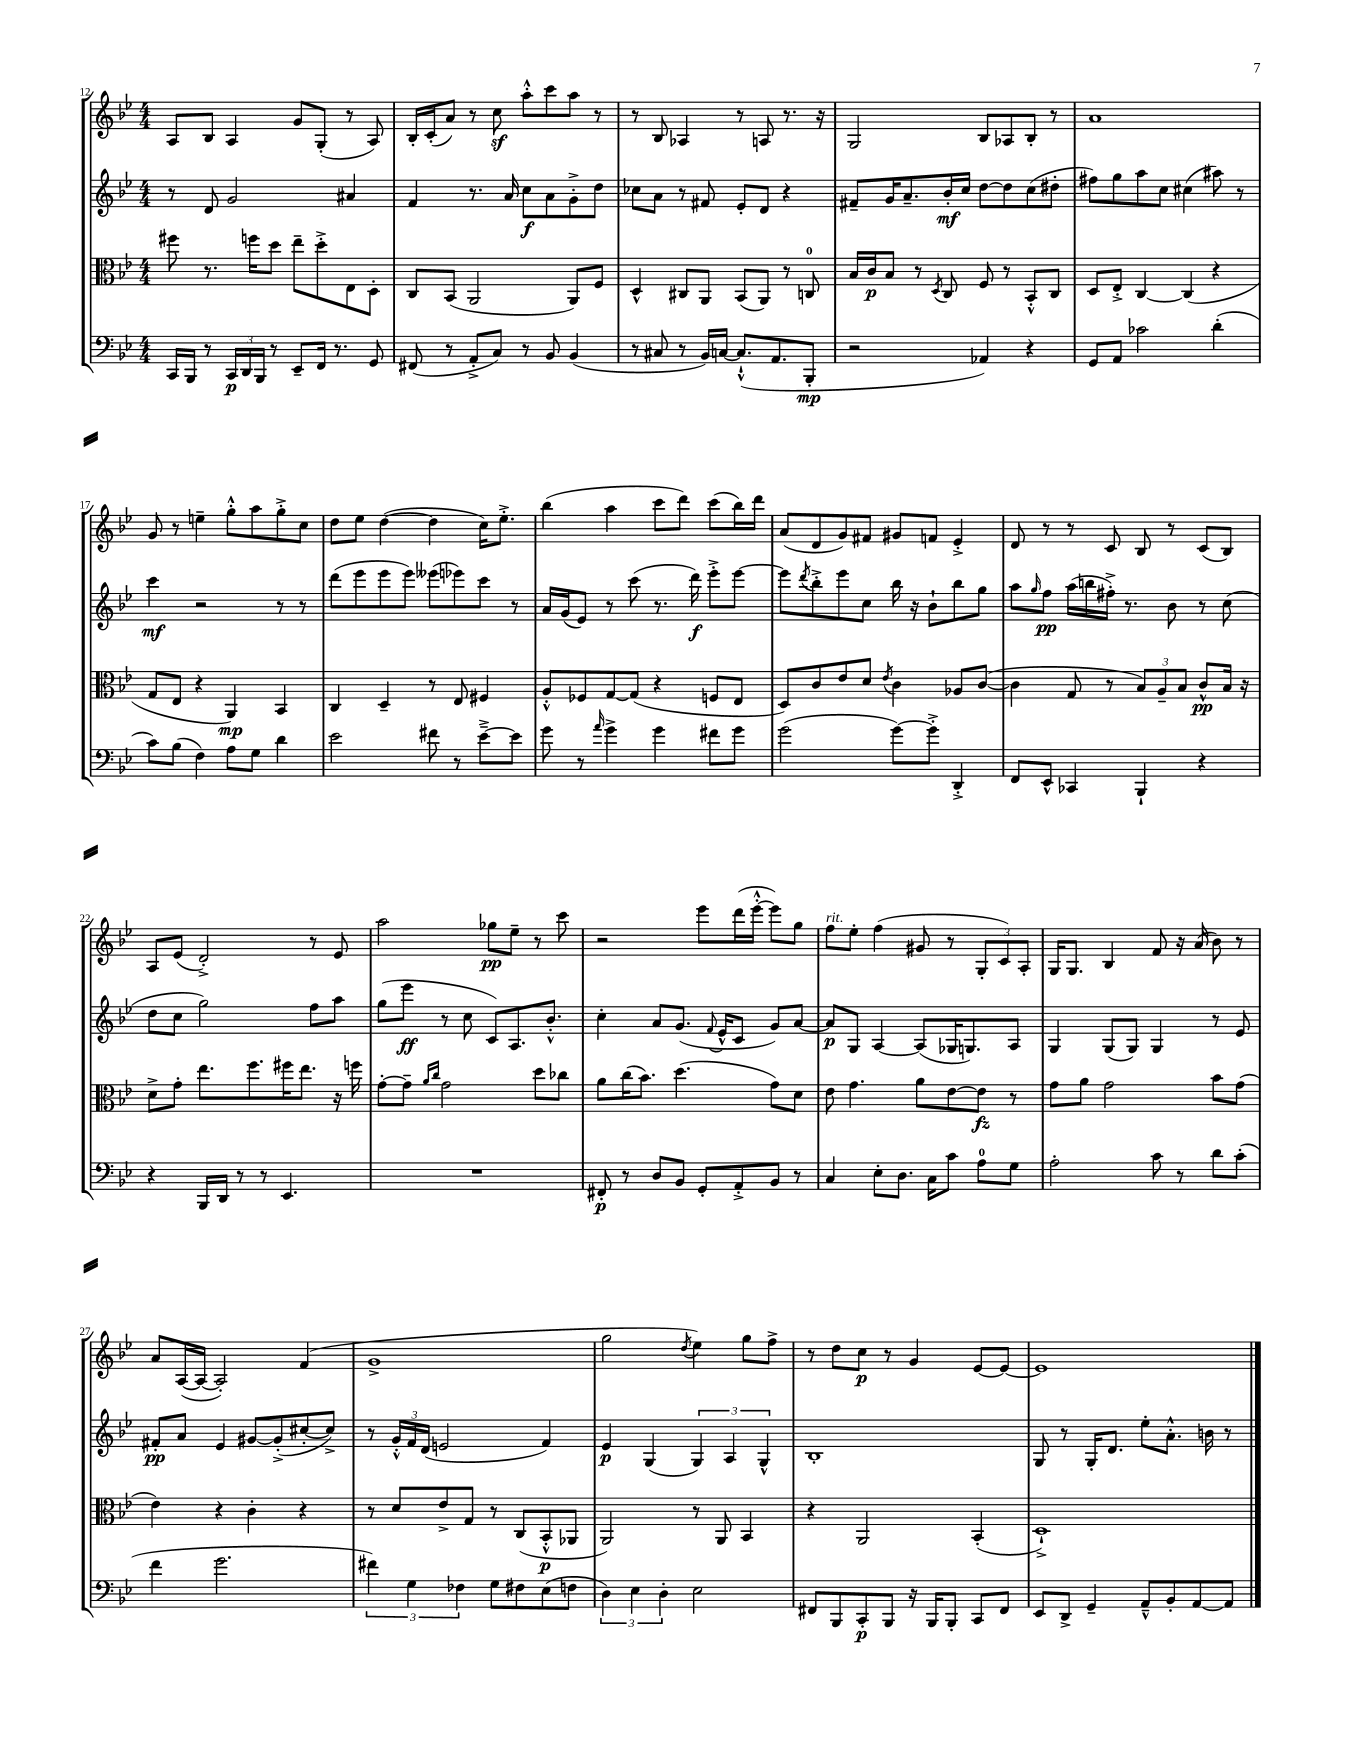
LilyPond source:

<<
\new StaffGroup <<
\new Staff = "s0" {
    \clef treble \key bes \major \numericTimeSignature \time 4/4
    a8 bes8 a4 g'8 g8-.( r8 a8) |
    bes16-. c'16-.( a'8) r8 c''8\sf a''8-.-^ c'''8 a''8 r8 |
    r8 bes8 aes4 r8 a8 r8. r16 |
    g2 bes8 aes8 bes8-. r8 |
    a'1 |
    g'8 r8 e''4-- g''8-.-^ a''8 g''8-.-> c''8 |
    d''8 ees''8 d''4~( d''4 c''16) ees''8.-.-> |
    bes''4( a''4 c'''8 d'''8) c'''8( bes''16) d'''16 |
    a'8( d'8 g'8) fis'8 gis'8 f'8 ees'4-.-> |
    d'8 r8 r8 c'8 bes8 r8 c'8( bes8) |
    a8 ees'8( d'2-.->) r8 ees'8 |
    a''2 ges''8\pp ees''8-- r8 c'''8 |
    r2 ees'''8 d'''16( ees'''16~-.-^ ees'''8) g''8 |
    f''8^\markup { \italic "rit." } ees''8-. f''4( gis'8 r8 \tuplet 3/2 { g8-. c'8) a8-. } |
    g16 g8. bes4 f'8 r16 a'16( bes'8) r8 |
    a'8 a16~( a16~ a2-.) f'4( |
    g'1-> |
    g''2 \acciaccatura { d''8 } ees''4) g''8 f''8-> |
    r8 d''8 c''8\p r8 g'4 ees'8~ ees'8~ |
    ees'1 \bar "|." |
}
\new Staff = "s1" {
    \clef treble \key bes \major \numericTimeSignature \time 4/4
    r8 d'8 g'2 ais'4 |
    f'4 r8. a'16 c''8\f a'8 g'8-.-> d''8 |
    ces''8 a'8 r8 fis'8 ees'8-. d'8 r4 |
    fis'8-- g'16 a'8.-- bes'16-.\mf c''16 d''8~ d''8 c''8( dis''8-. |
    fis''8) g''8 a''8 c''8 cis''4( ais''8) r8 |
    c'''4\mf r2 r8 r8 |
    d'''8( ees'''8 ees'''8 ees'''8) eeses'''8( ees'''8) c'''8 r8 |
    a'16 g'16( ees'8) r8 c'''8( r8. d'''16\f) ees'''8-.-> ees'''8~ |
    ees'''8 \acciaccatura { d'''8 } bes''8-.-> ees'''8 c''8 bes''16 r16 bes'8-! bes''8 g''8 |
    a''8 \grace { g''16 } f''8\pp a''16( b''16 fis''16-.->) r8. bes'8 r8 c''8( |
    d''8 c''8 g''2) f''8 a''8 |
    g''8( ees'''8\ff r8 c''8 c'8) a8. bes'8.-.-^ |
    c''4-. a'8 g'8.( \appoggiatura { f'8 } ees'16-^ c'8 g'8) a'8~ |
    a'8\p g8 a4~ a8( ges16 g8.) a8 |
    g4 g8( g8) g4 r8 ees'8 |
    fis'8-.\pp a'8 ees'4 gis'8~ gis'8-.->( cis''8~-. cis''8->) |
    r8 \tuplet 3/2 { g'16-.-^ f'16 d'16( } e'2 f'4) |
    ees'4\p g4( \tuplet 3/2 { g4) a4 g4-^ } |
    bes1-. |
    g8 r8 g16-. d'8. ees''8-. a'8.-.-^ b'16 r8 \bar "|." |
}
\new Staff = "s2" {
    \clef alto \key bes \major \numericTimeSignature \time 4/4
    fis''8 r8. f''16 d''8 ees''8-- d''8-.-> ees8 d8-. |
    c8 bes,8( a,2 a,8) f8 |
    d4-^ cis8 a,8 bes,8( a,8) r8 c8-0 |
    bes16 c'16\p bes8 r8 \acciaccatura { d8 } c8 f8 r8 bes,8-.-^ c8 |
    d8 ees8-.-> c4~ c4( r4 |
    g8 ees8 r4 a,4\mp) bes,4 |
    c4 d4-- r8 ees8 fis4 |
    a8-.-^ fes8 g8~ g8( r4 f8 ees8 |
    d8) c'8 ees'8 d'8 \acciaccatura { ees'8 } c'4 aes8 c'8~( |
    c'4 g8 r8 \tuplet 3/2 { bes8) a8-- bes8 } c'8-^\pp bes16 r16 |
    d'8-> g'8-. ees''8. f''8. fis''16 ees''8. r16 f''16 |
    g'8~-. g'8-- \grace { a'16 c''16 } g'2 d''8 ces''8 |
    a'8 c''16( bes'8.) d''4.( g'8) d'8 |
    ees'8 g'4. a'8 ees'8~ ees'8\fz r8 |
    g'8 a'8 g'2 bes'8 g'8( |
    ees'4) r4 c'4-. r4 |
    r8 d'8 ees'8-> g8 r8 c8( bes,8-.-^\p aes,8 |
    a,2) r8 a,8 bes,4 |
    r4 a,2 bes,4-.( |
    d1-!->) \bar "|." |
}
\new Staff = "s3" {
    \clef bass \key bes \major \numericTimeSignature \time 4/4
    c,16 bes,,16 r8 \tuplet 3/2 { c,16\p d,16 bes,,16 } r8 ees,8-- f,16 r8. g,8 |
    fis,8( r8 a,8-.-> c8) r8 bes,8 bes,4( |
    r8 cis8 r8 bes,16) c16~ c8.-!-^( a,8. bes,,8-.\mp |
    r2 aes,4) r4 |
    g,8 a,8 ces'2 d'4-.( |
    c'8) bes8( f4) a8 g8 d'4 |
    ees'2 fis'8 r8 ees'8~---> ees'8 |
    g'8 r8 \grace { a'16 } g'4-> g'4 fis'8 g'8 |
    g'2( g'8~) g'8-.-> d,4-.-> |
    f,8 ees,8-^ ces,4 bes,,4-! r4 |
    r4 bes,,16 d,16 r8 r8 ees,4. |
    R1 |
    fis,8-.\p r8 d8 bes,8 g,8-. a,8-.-> bes,8 r8 |
    c4 ees8-. d8. c16 c'8 a8-0 g8 |
    a2-. c'8 r8 d'8 c'8-.( |
    f'4 g'2. |
    \tuplet 3/2 { fis'4) g4 fes4 } g8 fis8 ees8( f8 |
    \tuplet 3/2 { d4) ees4 d4-. } ees2 |
    fis,8 bes,,8 c,8-.\p bes,,8 r16 bes,,16 bes,,8-. c,8 fis,8 |
    ees,8 d,8-> g,4-- a,8---^ bes,8-. a,8~ a,8 \bar "|." |
}
>>
>>
\layout { \context { \Score currentBarNumber = #12 } }
